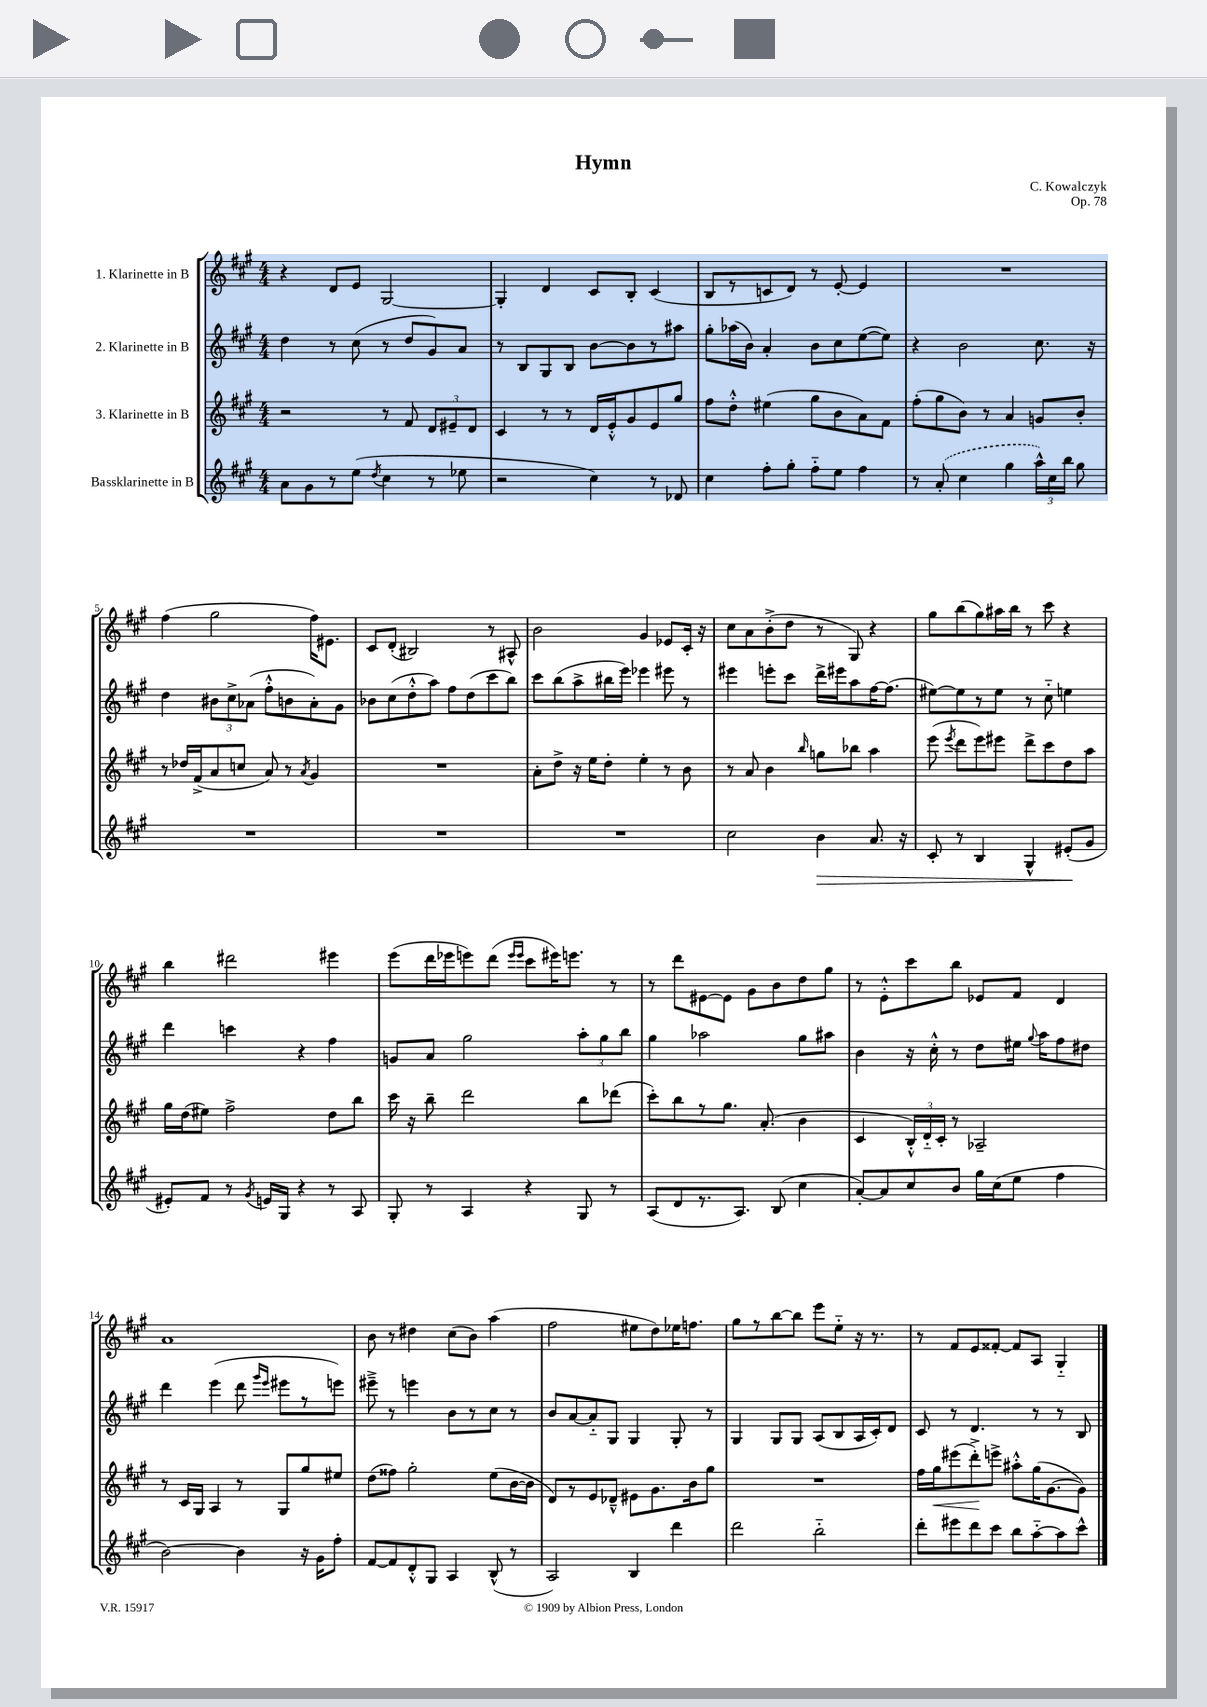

**kern	**kern	**kern	**kern
*staff4	*staff3	*staff2	*staff1
*clefG2	*clefG2	*clefG2	*clefG2
*k[f#c#g#]	*k[f#c#g#]	*k[f#c#g#]	*k[f#c#g#]
*M4/4	*M4/4	*M4/4	*M4/4
8a\L	2r	4dd\	4r
8g#\	.	.	.
8r	.	8r	8d/L
(8ee\J	.	(8cc#\	8e/J
8qdd/	.	.	.
4cc#\	8r	8r	[2G#/
.	8f#/	8dd/L	.
8r	12d/L	8g#/)	.
.	12e#~/	.	.
8ee-\	.	8a/J	.
.	12d/J	.	.
=	=	=	=
2r	4c#/	8r	4G#'/]
.	.	8B/L	.
.	8r	8G#/	4d/
.	8r	8B/J	.
4cc#\)	16d/LL	[8b\L	8c#/L
.	16e'^^/J	.	.
.	8g#/	8b\]	8B'/J
8r	8e/	8r	(4c#/
8d-/	8gg#/J	8aa#\J	.
=	=	=	=
4cc#\	8ff#\L	8gg#'\L	8B/L
.	8dd'^^\J	(16aa-\L	8r
.	.	16b\JJ)	.
8ff#'\L	(4ee#\	4a'/	8c/
8gg#'\J	.	.	8d/J)
8ff#'~\L	8gg#\L	8b\L	8r
8ee\J	8b\	8cc#\	[8e'/
4ff#\	8a\)	([8ee\	4e/]
.	8f#\J	8ee\]J)	.
=	=	=	=
8r	(8ff#'\L	4r	1r
(8a'/	8gg#\	.	.
4cc#\	8b\J)	2b\	.
.	8r	.	.
4gg#\	4a/	.	.
24aa^^\LL)	8g/L	8.cc#\	.
24cc#\	.	.	.
24bb\JJ	.	.	.
8gg#\	8b'/J	.	.
.	.	16r	.
=	=	=	=
1r	8r	4dd\	(4ff#\
.	16dd-/LL	.	.
.	(16f#^/J	.	.
.	8a/	12b#\L	2gg#\
.	.	12cc#^\	.
.	8cc/J	.	.
.	.	(12a-\J	.
.	8a/)	8ff#'^^\L	.
.	8r	8b\	.
.	8qa/	.	.
.	4g#/	8a-'\)	16ff#\LK)
.	.	.	8.e#\J
.	.	8g#\J	.
=	=	=	=
1r	1r	8b-\L	8c#/L
.	.	(8cc#\	(8d'/J
.	.	8dd'^^\	2B#/)
.	.	8aa\J)	.
.	.	8ff#\L	.
.	.	(8dd\	.
.	.	8ccc#\	8r
.	.	8bb\J)	8A#^^/
=	=	=	=
1r	8a'\L	8ccc#\L	2b\
.	8dd^\J	(8bb\	.
.	16r	8aa^\	.
.	16ee\LK	.	.
.	8dd'\J	16bb#\L	.
.	.	16eee\JJ)	.
.	4ee'\	4eee-\	4g#/
.	8r	8eee#\	8e-/L
.	8b\	8r	16c#'/Jk
.	.	.	16r
=	=	=	=
2cc#\	8r	4eee#\	8cc#\L
.	8a/	.	8a\
.	4b\	8eee'\L	(8b'^\
.	.	8ccc#\J	8dd\J
.	16qqbb/	.	.
4b\	8gg\L	16ddd^\LL	8r
.	.	16eee#\J	.
.	8bb-\J	8aa\	8G#/)
8.a/	4aa\	[16ff#\K	4r
.	.	(8.ff#\]J	.
16r	.	.	.
=	=	=	=
8c#'/	(8eee\	[8ee#\L)	8gg#\L
.	8qeee/	.	.
8r	8ddd\L	8ee#\]	(8bb\
4B/	8eee\)	8r	8gg#\)
.	8eee#\J	8ee#\J	16aa#\L
.	.	.	16bb\JJ
4G#^^/	8ddd^\L	8r	8r
.	8ccc#\	8cc#'~\	8ccc#\
(8e#'/L	8dd\	4ee\	4r
8g#/J	8aa\J	.	.
=	=	=	=
8e#'/L)	16gg#\LL	4ddd\	4bb\
.	(16dd\J	.	.
8f#/J	8ee#\J)	.	.
8r	2ff#^\	4ccc\	2ddd#\
8qg#/	.	.	.
16e/LL	.	.	.
16G#/JJ	.	.	.
4r	.	4r	.
8r	8dd\L	4ff#\	4eee#\
8A/	8bb\J	.	.
=	=	=	=
8G#'/	16ccc#\	8g/L	(8eee\L
.	16r	.	.
8r	8bb~\	8a/J	16ddd\L
.	.	.	16eee-\J
4A/	2ddd\	2gg#\	8eee\)
.	.	.	(8ddd\J
.	.	.	16qqeee/LL
.	.	.	16qqeee/JJ
4r	.	.	8ccc#\L
.	.	.	16eee#\K)
.	.	.	8.eee\J
8G#/	8bb\L	12aa'\L	.
.	.	12gg#\	.
8r	(8ddd-\J	.	8r
.	.	12bb\J	.
=	=	=	=
(8A/L	8ccc#'\L)	4gg#\	8r
8d/	8bb\	.	8ddd\L
8.r	8r	2aa-\	[8e#\
.	8.gg#\J	.	8e#\]J
8.A/J)	.	.	.
.	.	.	8g#\L
.	(8.a'/	.	.
(8B/	.	.	8b\
4cc#\	4b\	8gg#\L	8dd\
.	.	8aa#\J	8gg#\J
=	=	=	=
[8a'/L)	4c#/	4b\	8r
8a/]	.	.	8e'^^\L
8cc#/	24B'^^/LL)	16r	8ccc#\
.	24d'~/	.	.
.	.	16cc#'^^\	.
.	24c#'/JJ	.	.
8b/J	8r	8r	8bb\J
16gg#\LL	2A-~/	8dd\L	8e-/L
(16cc#\J	.	.	.
8ee\J	.	16ee#\Jk	8f#/J
.	.	8qqgg#/	.
.	.	16aa\LK	.
4ff#\	.	8ff#\	4d/
.	.	8dd#\J	.
=	=	=	=
[2b\)	8r	4ddd\	1a
.	16c#/LL	.	.
.	16G#/JJ	.	.
.	4A/	(4eee\	.
4b\]	8r	8ddd\	.
.	.	16qqggg#/LL	.
.	.	16qqeee/JJ	.
.	8G#/L	8eee#\L	.
16r	8gg#/	8r	.
16g#\LK	.	.	.
8ff#'\J	8ee#/J	8eee\J)	.
=	=	=	=
[8f#/L	(8dd\L	8eee#~^\	8b\
8f#/]	8ff##\J)	8r	8r
8d'^^/	2gg#'\	4eee\	4dd#\
8G#/J	.	.	.
4A/	.	8b\L	(8cc#\L
.	.	8r	8b\J)
(8B^^/	(8ee\L	8cc#\J	(4aa\
8r	[16b\L	8r	.
.	16b\]JJ	.	.
=	=	=	=
2A/)	8d/L)	8b/L	2ff#\
.	8r	[8a/	.
.	8e/	8a'~/]	.
.	8d-~^^/J	8G#/J	.
4B/	8e#\L	4G#/	8ee#\L
.	8.g#\	.	8dd\)
4ddd\	.	8G#'/	16ee-\K
.	16b\k	.	8.ff\J
.	8gg#\J	8r	.
=	=	=	=
2ddd\	1r	4G#/	8gg#\L
.	.	.	8r
.	.	8G#/L	[8bb\
.	.	8G#/J	8bb\]J
2bb'~\	.	(8A/L	8eee\L
.	.	8B/	8ee'~\J
.	.	16A/L	16r
.	.	16c#'/J)	8.r
.	.	8d/J	.
=	=	=	=
8ddd'\L	16ff#\LL	8c#/	8r
.	16gg#\J	.	.
8eee#\	(8eee#\	8r	8f#/L
8ddd\	8ddd'^\)	4.d/	8e/
8ccc#\J	8eee^\J	.	[8f##'/J
8bb\L	8aa#'^^\L	.	8f##/]L
[8aa'~\	(16gg#\K	8r	8A/J
.	[8.g#\	.	.
8aa\]	.	8r	4G#'~/
8ccc#^^\J	8g#\]J)	8B/	.
==	==	==	==
*-	*-	*-	*-
